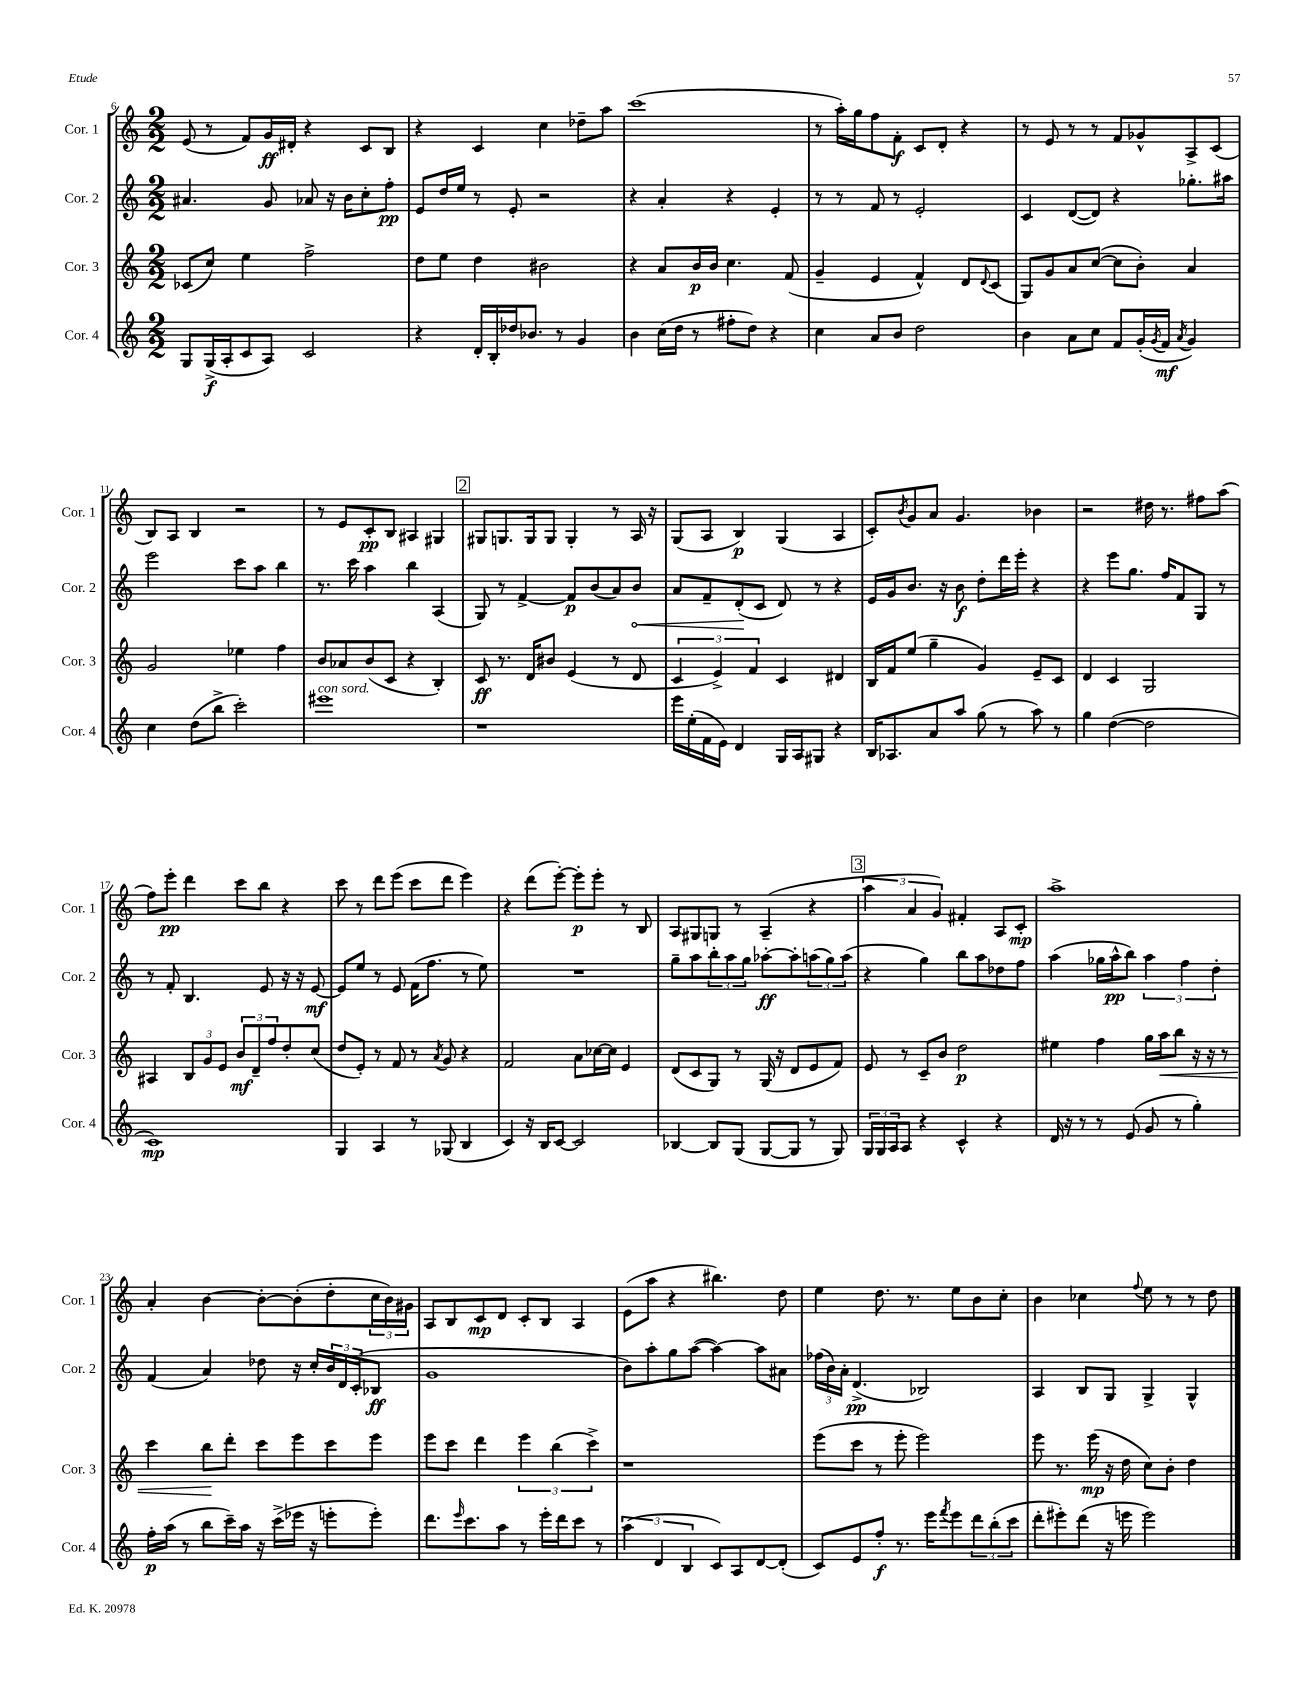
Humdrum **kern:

**kern	**dynam	**kern	**dynam	**kern	**dynam	**kern	**dynam
*part4	*part4	*part3	*part3	*part2	*part2	*part1	*part1
*staff4	*staff4	*staff3	*staff3	*staff2	*staff2	*staff1	*staff1
*I"Cor. 4	*	*I"Cor. 3	*	*I"Cor. 2	*	*I"Cor. 1	*
*I'Cor. 4	*	*I'Cor. 3	*	*I'Cor. 2	*	*I'Cor. 1	*
*clefG2	*	*clefG2	*	*clefG2	*	*clefG2	*
*k[]	*	*k[]	*	*k[]	*	*k[]	*
*M2/2	*	*M2/2	*	*M2/2	*	*M2/2	*
=6	=6	=6	=6	=6	=6	=6	=6
8G/L	.	(8c-X/L	.	4.a#X/	.	(8e/	.
(16G^/L	f	8cc/J)	.	.	.	8r	.
16A'/J	.	.	.	.	.	.	.
8c/	.	4ee\	.	.	.	8f/L)	.
8A/J)	.	.	.	8g/	.	16g/L	ff
.	.	.	.	.	.	16d#X'/JJ	.
2c/	.	2ff^\	.	8a-X/	.	4r	.
.	.	.	.	16r	.	.	.
.	.	.	.	16b\KL	.	.	.
.	.	.	.	8cc'\	.	8c/L	.
.	.	.	.	8ff'\J	pp	8B/J	.
=7	=7	=7	=7	=7	=7	=7	=7
4r	.	8dd\L	.	8e/L	.	4r	.
.	.	8ee\J	.	16dd/L	.	.	.
.	.	.	.	16ee/JJ	.	.	.
16d'/LL	.	4dd\	.	8r	.	4c/	.
16B'/	.	.	.	.	.	.	.
16dd-X/J	.	.	.	8e'/	.	.	.
8.b-X/J	.	.	.	.	.	.	.
.	.	2b#X\	.	2r	.	4cc\	.
8r	.	.	.	.	.	.	.
4g/	.	.	.	.	.	8dd-X~\L	.
.	.	.	.	.	.	8aa\J	.
=8	=8	=8	=8	=8	=8	=8	=8
4b\	.	4r	.	4r	.	(1ccc	.
(16cc\LL	.	8a/L	.	4a'/	.	.	.
16dd\JJ	.	.	.	.	.	.	.
8r	.	16b/L	p	.	.	.	.
.	.	16b/JJ	.	.	.	.	.
8ff#X'\L	.	4.cc\	.	4r	.	.	.
8dd\J)	.	.	.	.	.	.	.
4r	.	.	.	4e'/	.	.	.
.	.	(8f/	.	.	.	.	.
=9	=9	=9	=9	=9	=9	=9	=9
4cc\	.	4g~/	.	8r	.	8r	.
.	.	.	.	8r	.	16aa'\LL)	.
.	.	.	.	.	.	16gg\J	.
8a/L	.	4e/	.	8f/	.	8ff\	.
8b/J	.	.	.	8r	.	8f'\J	f
2dd\	.	4f^^/)	.	2e'/	.	8c/L	.
.	.	.	.	.	.	8d'/J	.
.	.	8d/L	.	.	.	4r	.
.	.	8qqd/	.	.	.	.	.
.	.	(8c/J	.	.	.	.	.
=10	=10	=10	=10	=10	=10	=10	=10
4b\	.	8G/L)	.	4c/	.	8r	.
.	.	8g/	.	.	.	8e/	.
8a\L	.	8a/	.	([8d/L	.	8r	.
8cc\J	.	([8cc/J	.	8d/J])	.	8r	.
8f/L	.	8cc\L]	.	4r	.	8f/L	.
(16g'/L	.	8b'\J)	.	.	.	8g-X^^/	.
8qg/	.	.	.	.	.	.	.
16f/JJ	mf	.	.	.	.	.	.
8qa/	.	.	.	.	.	.	.
4g/)	.	4a/	.	8.gg-X'\L	.	8A^/	.
.	.	.	.	.	.	(8c/J	.
.	.	.	.	16aa#X\Jk	.	.	.
!!LO:LB:g=z
=11	=11	=11	=11	=11	=11	=11	=11
4cc\	.	2g/	.	2eee\	.	8B/L)	.
.	.	.	.	.	.	8A/J	.
(8dd\L	.	.	.	.	.	4B/	.
8bb^\J	.	.	.	.	.	.	.
2ccc'\)	.	4ee-X\	.	8ccc\L	.	2r	.
.	.	.	.	8aa\J	.	.	.
.	.	4ff\	.	4bb\	.	.	.
=12	=12	=12	=12	=12	=12	=12	=12
!LO:TX:a:i:t=con sord.	!	!	!	!	!	!	!
1eee#X	.	8b/L	.	8.r	.	8r	.
.	.	8a-X/	.	.	.	8e/L	.
.	.	.	.	16ccc\	.	.	.
.	.	(8b/	.	4aa\	.	8c'/	pp
.	.	8c/J	.	.	.	8B/J	.
.	.	4r	.	4bb\	.	4A#X/	.
.	.	4B'/)	.	(4A/	.	4G#X/	.
!!LO:REH:place=s1:t=2
=13	=13	=13	=13	=13	=13	=13	=13
1r	.	8c/	ff	8G/)	.	8G#X/L	.
.	.	8.r	.	8r	.	8.Gn/	.
.	.	.	.	[4f^/	.	.	.
.	.	16d/KL	.	.	.	16G/k	.
.	.	8b#X/J	.	.	.	8G/J	.
.	.	(4e/	.	8f/L]	p	4G'/	.
.	.	.	.	(8b/	.	.	.
.	.	8r	.	8a/)	.	8r	.
!	!	!	!	!	!LO:HP:b	!	!
.	.	8d/	.	8b/J	<	16A/	.
.	.	.	.	.	.	16r	.
=14	=14	=14	=14	=14	=14	=14	=14
16eee\LL	.	6c/	.	8a/L	.	(8G/L	.
(16ee'\	.	.	.	.	.	.	.
16f\	.	.	.	8f~/	.	8A/J	.
.	.	6e^/)	.	.	.	.	.
16e\JJ)	.	.	.	.	.	.	.
4d/	.	.	.	(8d'/	.	4B/)	p
.	.	6f/	.	.	.	.	.
.	.	.	.	8c/J	[	.	.
16G/LL	.	4c/	.	8d/)	.	(4G/	.
16A/J	.	.	.	.	.	.	.
8G#X/J	.	.	.	8r	.	.	.
4r	.	4d#X/	.	4r	.	4A/	.
=15	=15	=15	=15	=15	=15	=15	=15
16B/KL	.	16B/LL	.	16e/LL	.	8c'/L)	.
8.A-X/	.	16f/J	.	16g/J	.	.	.
.	.	.	.	.	.	8qb/	.
.	.	(8ee/J	.	8.b/J	.	8g/	.
8a/	.	4gg~\	.	.	.	8a/J	.
.	.	.	.	16r	.	.	.
8aa/J	.	.	.	8b\	f	4.g/	.
(8gg\	.	4g/)	.	8dd'\L	.	.	.
8r	.	.	.	16ddd\L	.	.	.
.	.	.	.	16eee'\JJ	.	.	.
8aa\)	.	8e~/L	.	4r	.	4b-X\	.
8r	.	8c/J	.	.	.	.	.
=16	=16	=16	=16	=16	=16	=16	=16
4gg\	.	4d/	.	4r	.	2r	.
([4dd\	.	4c/	.	8eee\L	.	.	.
.	.	.	.	8.gg\J	.	.	.
2dd\]	.	2G/	.	.	.	16dd#X\	.
.	.	.	.	16ff/KL	.	8.r	.
.	.	.	.	8f/	.	.	.
.	.	.	.	8G/J	.	8ff#X\L	.
.	.	.	.	8r	.	(8aa\J	.
!!LO:LB:g=z
=17	=17	=17	=17	=17	=17	=17	=17
1c)	mp	4A#X/	.	8r	.	8ff\L)	.
.	.	.	.	8f'/	.	8eee'\J	pp
.	.	12B/L	.	4.B/	.	4ddd\	.
.	.	12g/	.	.	.	.	.
.	.	12e/J	.	.	.	.	.
.	.	12b/L	mf	.	.	8ccc\L	.
.	.	12d~/	.	.	.	.	.
.	.	.	.	8e/	.	8bb\J	.
.	.	12ff/	.	.	.	.	.
.	.	8dd'/	.	16r	.	4r	.
.	.	.	.	16r	.	.	.
.	.	(8cc/J	.	[8e/	mf	.	.
=18	=18	=18	=18	=18	=18	=18	=18
4G/	.	8dd/L	.	8e/L]	.	8ccc\	.
.	.	8e'/J)	.	8ee/J	.	8r	.
4A/	.	8r	.	8r	.	8ddd\L	.
.	.	8f/	.	8e/	.	(8eee\J	.
8r	.	8r	.	(16f\KL	.	8ccc\L	.
.	.	.	.	8.ff\J	.	.	.
.	.	8qa/	.	.	.	.	.
(8G-X/	.	8g/	.	.	.	8ddd\J	.
4B/	.	4r	.	8r	.	4eee\)	.
.	.	.	.	8ee\)	.	.	.
=19	=19	=19	=19	=19	=19	=19	=19
4c/)	.	2f/	.	1r	.	4r	.
16r	.	.	.	.	.	(8ddd\L	.
16B/KL	.	.	.	.	.	.	.
[8c/J	.	.	.	.	.	[8eee'\J)	.
2c/]	.	8a\L	.	.	.	8eee'\L]	p
.	.	[16cc-X\L	.	.	.	8eee'\J	.
.	.	16cc-\JJ]	.	.	.	.	.
.	.	4e/	.	.	.	8r	.
.	.	.	.	.	.	8B/	.
=20	=20	=20	=20	=20	=20	=20	=20
[4B-X/	.	(8d/L	.	8gg~\L	.	8A/L	.
.	.	8c/	.	8aa\	.	8G#X/	.
8B-/L]	.	8G/J)	.	12bb'\	.	8Gn/J	.
.	.	.	.	12aa\	.	.	.
(8G/J	.	8r	.	.	.	8r	.
.	.	.	.	12gg\J	.	.	.
[8G/L	.	(16G/	.	[8aa-X'\L	ff	(4A~/	.
.	.	16r	.	.	.	.	.
8G/J]	.	8d/L	.	8aa-'\]	.	.	.
8r	.	8e/	.	(12aan\	.	4r	.
.	.	.	.	12gg\)	.	.	.
8G/)	.	8f/J)	.	.	.	.	.
.	.	.	.	(12aa\J	.	.	.
!!LO:REH:place=s1:t=3
=21	=21	=21	=21	=21	=21	=21	=21
24G/LL	.	8e/	.	4r	.	6aa\	.
24G/	.	.	.	.	.	.	.
24A/J	.	.	.	.	.	.	.
8A/J	.	8r	.	.	.	.	.
.	.	.	.	.	.	6a/	.
4r	.	8c~/L	.	4gg\)	.	.	.
.	.	.	.	.	.	6g/)	.
.	.	8b/J	.	.	.	.	.
4c^^/	.	2dd\	p	8bb\L	.	4f#X'/	.
.	.	.	.	8aa\	.	.	.
4r	.	.	.	8dd-X\	.	8A/L	.
.	.	.	.	8ff\J	.	8c'/J	mp
=22	=22	=22	=22	=22	=22	=22	=22
16d/	.	4ee#X\	.	(4aa\	.	1aa^	.
16r	.	.	.	.	.	.	.
8r	.	.	.	.	.	.	.
8r	.	4ff\	.	16gg-X\LL	.	.	.
.	.	.	.	16aa^^\J	pp	.	.
(8e/	.	.	.	8bb\J)	.	.	.
8g/	.	16gg\LL	.	6aa\	.	.	.
!	!	!	!LO:HP:b	!	!	!	!
.	.	16aa\J	<	.	.	.	.
8r	.	8bb\J	.	.	.	.	.
.	.	.	.	6ff\	.	.	.
4gg'\)	.	16r	.	.	.	.	.
.	.	16r	.	.	.	.	.
.	.	.	.	6dd'\	.	.	.
.	.	8r	.	.	.	.	.
!!LO:LB:g=z
=23	=23	=23	=23	=23	=23	=23	=23
16ff'\LL	p	4ccc\	.	(4f/	.	4a'/	.
(16aa\JJ	.	.	.	.	.	.	.
8r	.	.	.	.	.	.	.
8bb\L	.	8bb\L	.	4a/)	.	[4b\	.
16ccc~\L)	.	8ddd'\J	[	.	.	.	.
16aa\JJ	.	.	.	.	.	.	.
16r	.	8ccc\L	.	8dd-X\	.	8b'\L_	.
(16ccc^\LL	.	.	.	.	.	.	.
16eee-X\JJ	.	8eee\	.	16r	.	(8b'\]	.
16r	.	.	.	16cc'/LL	.	.	.
8eeen'\L	.	8ccc\	.	24b/	.	8dd'\	.
.	.	.	.	24d/	.	.	.
.	.	.	.	(24c'/J	.	.	.
8eee'\J)	.	8eee\J	.	8B-X/J	ff	24cc\L	.
.	.	.	.	.	.	24b\)	.
.	.	.	.	.	.	24g#X\JJ	.
=24	=24	=24	=24	=24	=24	=24	=24
8.ddd\L	.	8eee\L	.	1g	.	8A/L	.
.	.	8ccc\J	.	.	.	8B/	.
16qqeee/	.	.	.	.	.	.	.
8.ccc\	.	.	.	.	.	.	.
.	.	4ddd\	.	.	.	8c/	mp
8aa\J	.	.	.	.	.	8d/J	.
8r	.	6eee\	.	.	.	8c'/L	.
16eee'\LL	.	.	.	.	.	8B/J	.
.	.	(6bb\	.	.	.	.	.
16ddd\J	.	.	.	.	.	.	.
8ccc\J	.	.	.	.	.	4A/	.
.	.	6ccc^\)	.	.	.	.	.
8r	.	.	.	.	.	.	.
=25	=25	=25	=25	=25	=25	=25	=25
(6aa\	.	1r	.	8b\L)	.	(8e\L	.
.	.	.	.	8aa'\	.	8aa\J	.
6d/	.	.	.	.	.	.	.
.	.	.	.	8gg\	.	4r	.
6B/	.	.	.	.	.	.	.
.	.	.	.	([8aa\J	.	.	.
8c/L)	.	.	.	4aa\_)	.	4.bb#X\)	.
8A/	.	.	.	.	.	.	.
[8d/	.	.	.	8aa\L]	.	.	.
(8d'/J]	.	.	.	8a#X\J	.	8dd\	.
=26	=26	=26	=26	=26	=26	=26	=26
8c/L)	.	(8eee\L	.	(24ff-X\LL	.	4ee\	.
.	.	.	.	24b\)	.	.	.
.	.	.	.	24a'\JJ	.	.	.
8e/	.	8ccc\J	.	(4.d^/	pp	.	.
8ff'/J	f	8r	.	.	.	8.dd\	.
8.r	.	8eee'\	.	.	.	.	.
.	.	.	.	.	.	8.r	.
.	.	2eee\)	.	2B-X/)	.	.	.
16eee\KL	.	.	.	.	.	.	.
8qfff/	.	.	.	.	.	.	.
8eee\	.	.	.	.	.	8ee\L	.
12ddd\	.	.	.	.	.	8b\	.
(12bb'\	.	.	.	.	.	.	.
.	.	.	.	.	.	8cc'\J	.
12ccc\J	.	.	.	.	.	.	.
=27	=27	=27	=27	=27	=27	=27	=27
8ddd'\L	.	8eee\	.	4A/	.	4b\	.
8eee#X'\)	.	8.r	.	.	.	.	.
(8ddd\J	.	.	.	8B/L	.	4cc-X\	.
.	.	(16eee\	mp	.	.	.	.
16r	.	16r	.	8G/J	.	.	.
16eeen\	.	16dd\	.	.	.	.	.
.	.	.	.	.	.	8qqff/	.
2eee\)	.	8cc\L)	.	4G^/	.	8ee\	.
.	.	8b'\J	.	.	.	8r	.
.	.	4dd\	.	4G^^/	.	8r	.
.	.	.	.	.	.	8dd\	.
==	==	==	==	==	==	==	==
*-	*-	*-	*-	*-	*-	*-	*-
